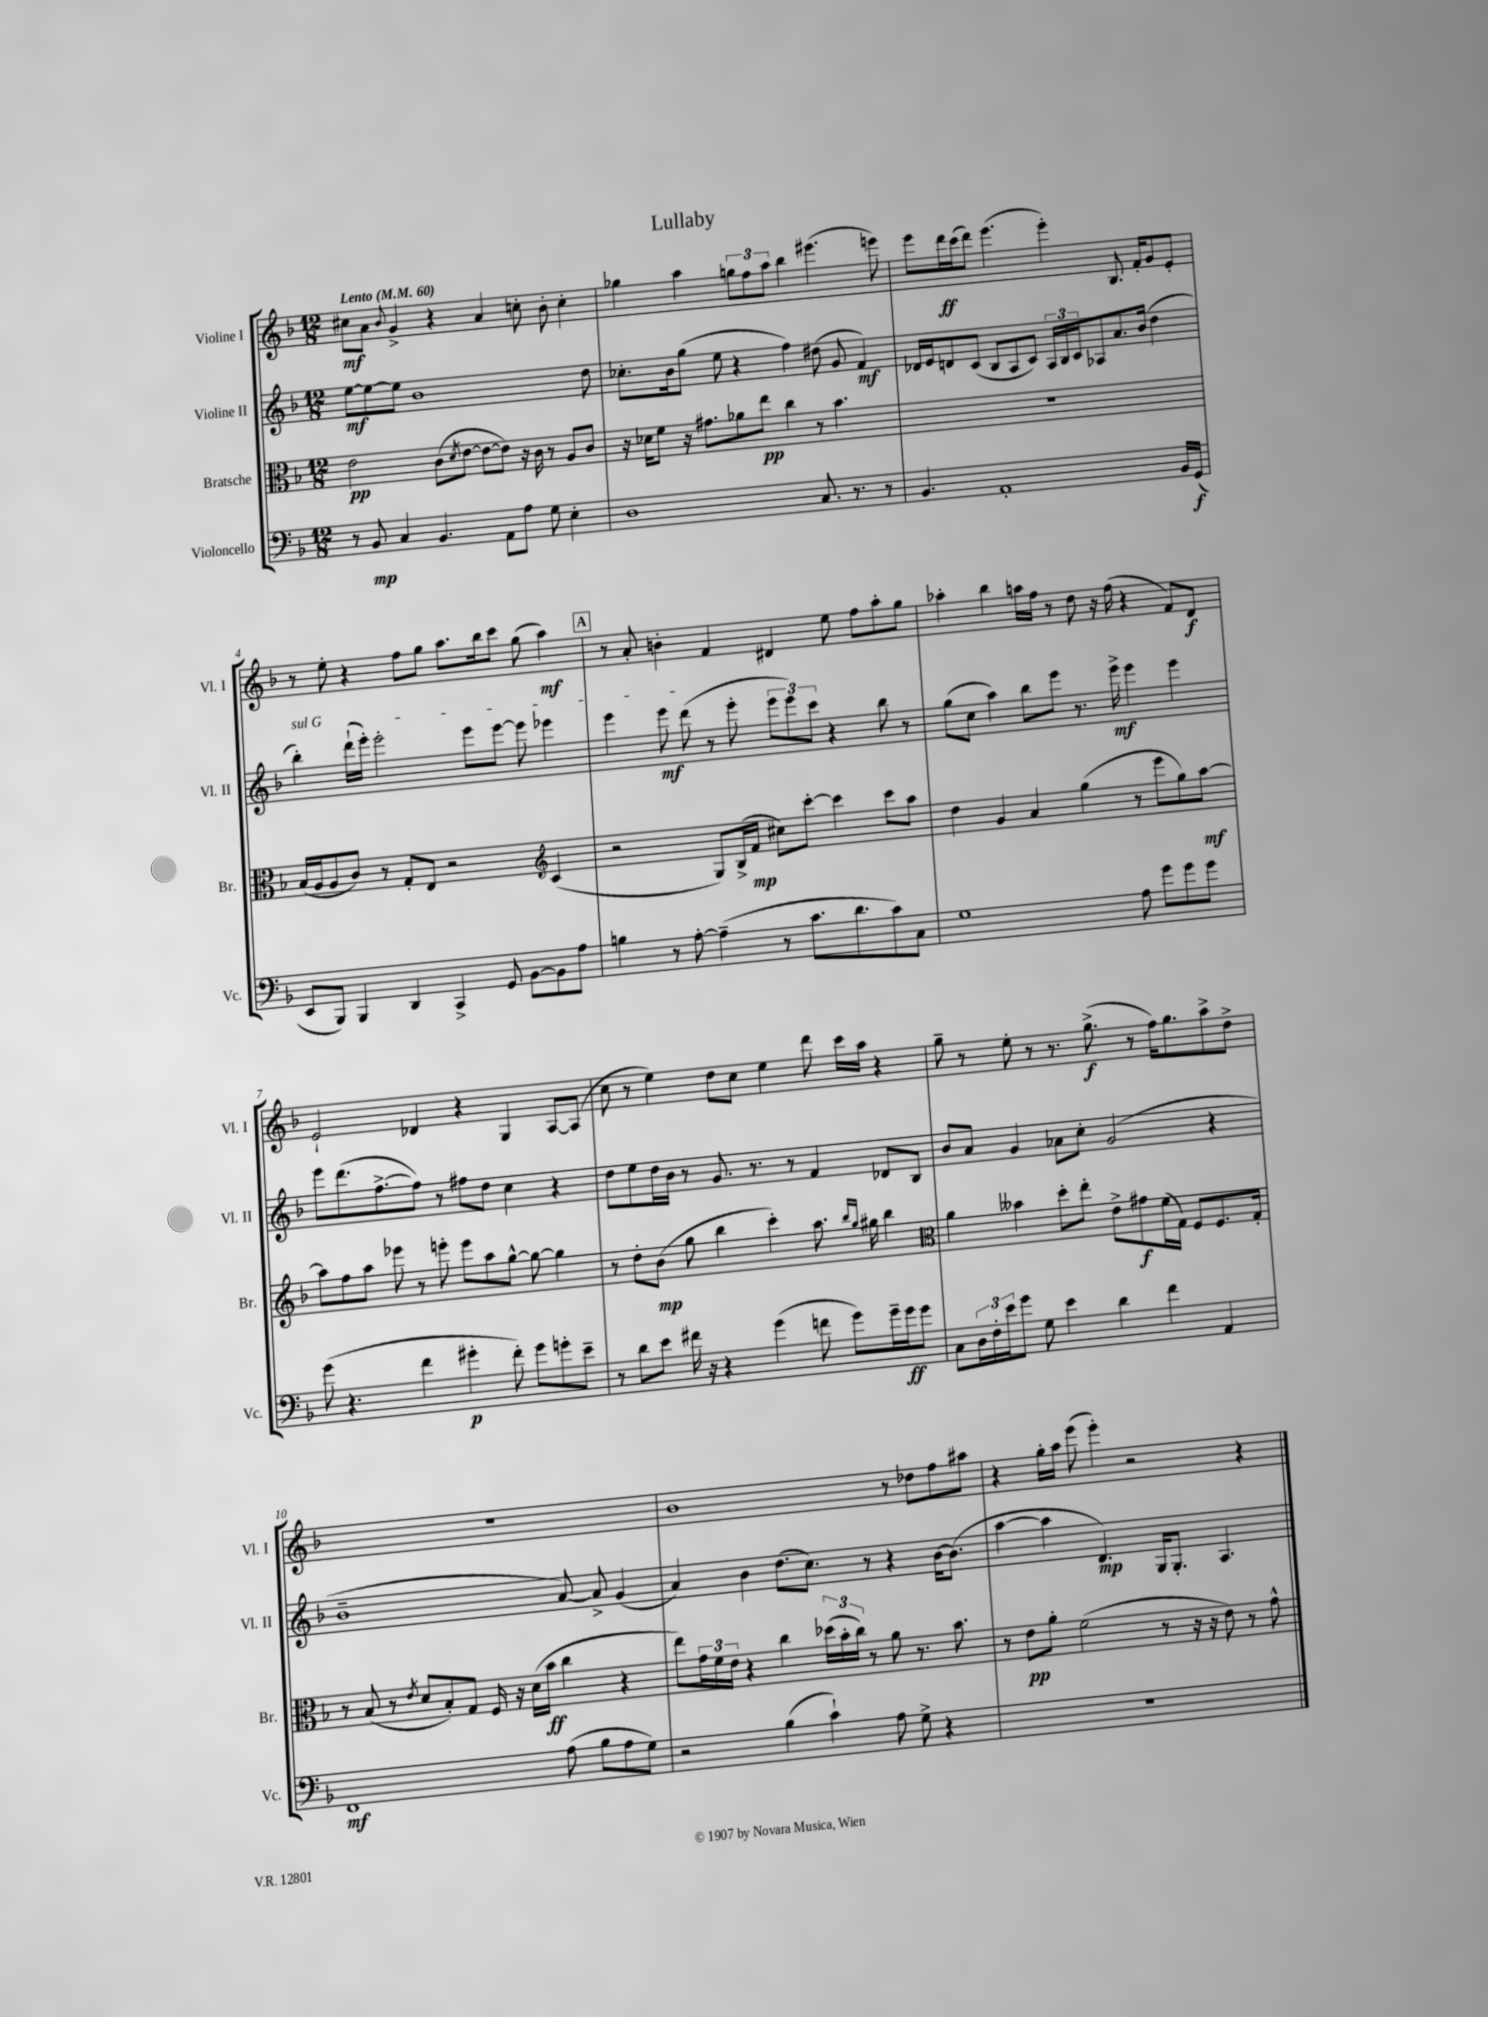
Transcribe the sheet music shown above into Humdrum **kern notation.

**kern	**kern	**kern	**kern
*staff4	*staff3	*staff2	*staff1
*clefF4	*clefC3	*clefG2	*clefG2
*k[b-]	*k[b-]	*k[b-]	*k[b-]
*M12/8	*M12/8	*M12/8	*M12/8
*MM60	*MM60	*MM60	*MM60
8r	2e	[8ee	8cc#
8BB-	.	8ee_	8a
.	.	.	8qqb-
4C	.	8ee]	4g^
.	.	1b-	.
4.BB-	(8c	.	4r
.	8qd	.	.
.	[8e	.	.
.	8e_	.	4a
8AA	8e])	.	.
8A	16r	.	8cc'
.	16c	.	.
8G	8r	.	8b-'
4E'	8A	.	4cc'
.	8c	8dd	.
=	=	=	=
1D	16r	8.cc-'	4gg-
.	16d-	.	.
.	8f	.	.
.	.	16b-	.
.	16r	(8gg	4aa
.	8.g#	.	.
.	.	8ee	.
.	8a-	4r	12gg
.	.	.	12ff
.	8ee	.	.
.	.	.	12aa
.	4cc	4ff)	4bb-
8.C	8r	(8dd#	(4.eee#
.	4.b-	8g	.
8.r	.	.	.
.	.	4f)	.
8r	.	.	8eee)
=	=	=	=
4.BB-	1.r	16d-	8eee
.	.	16e	.
.	.	8d	16ddd
.	.	.	(16ccc
.	.	(8c	8ddd)
1AA'	.	8B-	(4.eee
.	.	8A	.
.	.	8c)	.
.	.	24A	4eee')
.	.	24B-	.
.	.	24c	.
.	.	8A-	.
.	.	8.a	8.B-
.	.	(16b-	16f'
.	.	4dd	8g
16BB-	.	.	8e'
(16GG	.	.	.
=	=	=	=
8EE	(16B-	4bb-')	8r
.	16A	.	.
8BBB-)	8A	.	8ee'
4BBB-	8c)	(16ddd`	4r
.	.	16eee')	.
.	8r	2eee'	.
4DD	8G'	.	8ff
.	8E	.	8gg
4CC^	2r	.	8.aa
.	.	8eee	.
.	.	.	16bb-
8GG	.	[8eee	8ccc
[8BB-	.	8eee]	(8gg
*	*clefG2	*	*
8BB-]	(4c	4eee-	4aa)
8A	.	.	.
=	=	=	=
4B	2r	4eee	8r
.	.	.	8a'
8r	.	8eee	4b'
[8A'	.	(8ddd	.
(4A~]	8G)	8r	4f
.	(16B-^	8eee'	.
.	16f	.	.
8r	8cc#)	12eee	4d#
.	.	12eee)	.
8.c	[8ccc'	.	.
.	.	12ccc	.
.	4ccc]	4r	8ee
8.d	.	.	.
.	.	.	8ff
8c)	8ccc	8bb-	8aa'
8C	8aa	8r	8gg
=	=	=	=
1G	4dd	(8gg	4aa-'
.	.	8cc	.
.	4g	4aa)	4bb-
.	4a	8bb-	16aa
.	.	.	16ff
.	.	8eee	8r
.	(4gg	8.r	8dd
.	.	.	16r
.	.	16eee^	(16ff
8A	8r	4eee	4r
8g	8eee	.	.
8g	8gg)	4eee	8f)
8g	[8aa	.	8d
=	=	=	=
(8g	8aa]	8eee	2e`
4.r	8ff	(8.ddd	.
.	8aa	.	.
.	.	[8.ff^	.
.	8eee-	.	.
4f	8r	8ff])	4d-
.	8eee'	8r	.
4g#'	8eee	8ff#	4r
.	8aa	8dd	.
8f')	[8gg^^	4cc	4G
8g#	8gg_	.	.
8g'	4gg]	4r	[8A
8e~	.	.	(8A]
=	=	=	=
8r	8r	8dd	8cc
8d	8dd'	8ee	8r
8e	(8b-	16dd	4ee)
.	.	16b-	.
16f#	8gg	8r	.
16r	.	.	.
4r	4bb-	8.g	8dd
.	.	.	8cc
.	.	8.r	.
(4g	4ccc')	.	4ee
.	.	8r	.
8f	8.aa	4f	8ddd
8g)	.	.	16ccc
.	16qqbb-	.	.
.	16qqgg	.	.
.	16gg#	.	16aa
16g~	4bb-	8d-	4r
16g	.	.	.
8g	.	8B-	.
=	=	=	=
*	*clefC3	*	*
8C	4a	8b-	8gg~
24D	.	8a	8r
24F'	.	.	.
24e	.	.	.
8g	4b--	4g	8ee'
8G	.	.	8r
4e	8dd'	8a-	8.r
.	8ee'	8cc'	.
.	.	.	(8.gg^
4d	8e^	(2g	.
.	8g#	.	8r
4f	(16f	.	16ff)
.	16G)	.	8.gg
.	8F	.	.
4AA	8.F	4r	8aa^
.	.	.	8dd^
.	16G'	.	.
=	=	=	=
1FF	8r	1b-~	1.r
.	(8B-	.	.
.	8r	.	.
.	8qe	.	.
.	8d	.	.
.	8B-')	.	.
.	8G	.	.
.	16F	.	.
.	16r	.	.
.	(16d	.	.
.	16b-	.	.
(8A	4cc	[8a)	.
8B-	.	8a^]	.
8A	4r	(4g	.
8G)	.	.	.
=	=	=	=
2r	8ee)	4a)	1b-
.	24g	.	.
.	24f	.	.
.	24e	.	.
.	4r	4b-	.
(4B-	4cc	(8.dd	.
.	.	8.cc)	.
4c`)	(24dd-	.	.
.	24b-'	.	.
.	24cc)	.	.
.	8r	8r	.
8A	8a	4r	8r
8G^	8.r	.	8dd-
4r	.	[16b-	8ff
.	8.b-	(8.b-]	.
.	.	.	8aa#
=	=	=	=
1.r	8r	[4aa	4r
.	8e	.	.
.	8a'	4aa]	16gg'
.	.	.	16aa
.	(2f	.	(8eee
.	.	4.d)	4eee')
.	.	.	2r
.	8r	16G	.
.	.	8.G'	.
.	16r	.	.
.	16r	.	.
.	8e)	4.A	.
.	8r	.	4r
.	8g^^	.	.
==	==	==	==
*-	*-	*-	*-
